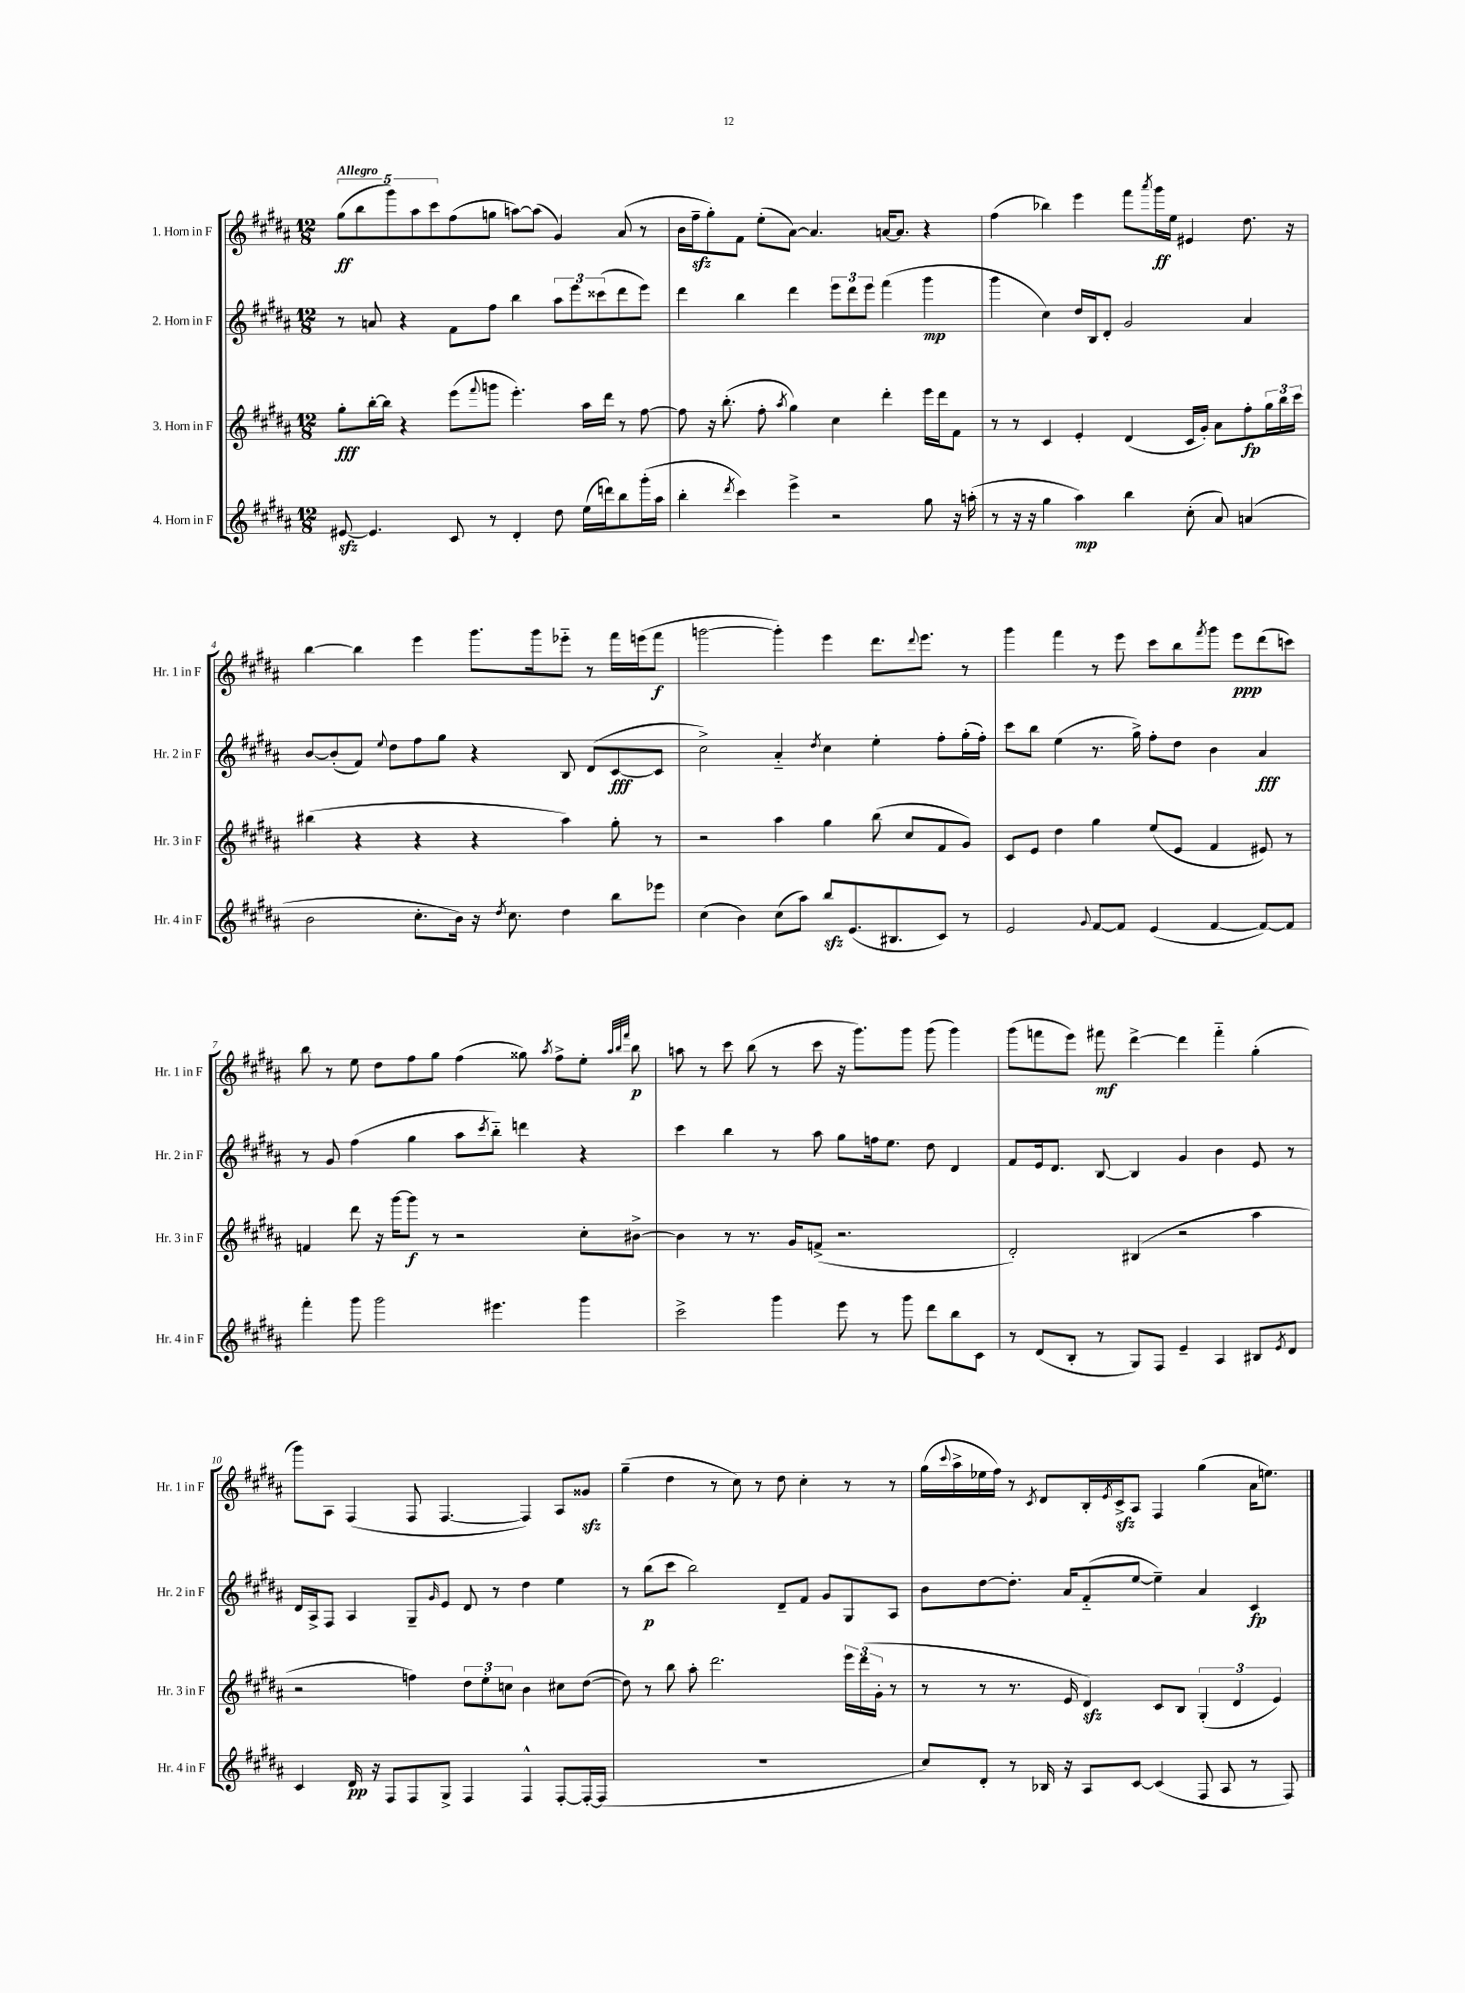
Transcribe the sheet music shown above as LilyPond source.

<<
\new StaffGroup <<
\new Staff = "s0" \with { instrumentName = "1. Horn in F" shortInstrumentName = "Hr. 1 in F" } {
    \clef treble \key b \major \numericTimeSignature \time 12/8 \tempo "Allegro"
    \tuplet 5/4 { gis''8\ff( b''8 gis'''8) ais''8 cis'''8 } fis''8( g''8 a''8~) a''8( gis'4) ais'8( r8 |
    b'16 fis''16--\sfz gis''8-.) fis'8 e''8-.( ais'8~) ais'4. a'16~ a'8. r4 |
    fis''4( bes''4) e'''4 fis'''8 \acciaccatura { ais'''8 } gis'''16\ff e''16 eis'4 dis''8. r16 |
    b''4~ b''4 e'''4 gis'''8. gis'''16 ees'''8-_ r8 fis'''16 e'''16( fis'''8\f |
    g'''2~ g'''4-.) e'''4 dis'''8. \appoggiatura { dis'''8 } e'''8. r8 |
    gis'''4 fis'''4 r8 e'''8 cis'''8 b''8 \acciaccatura { fis'''8 } gis'''8 e'''8\ppp dis'''8( c'''8) |
    b''8 r8 e''8 dis''8 fis''8 gis''8 fis''4( gisis''8) \acciaccatura { ais''8 } fis''8-> e''8-. \grace { ais''32 b''32 fis'''32 } b''8\p |
    a''8 r8 cis'''8 b''8( r8 cis'''8 r16 gis'''8.) gis'''8 gis'''8( gis'''4) |
    gis'''8( f'''8 e'''8) fis'''8\mf dis'''4~-> dis'''4 fis'''4-_ gis''4-.( |
    gis'''8) ais8 fis4( fis8 fis4.~ fis4) ais8 gisis'8\sfz |
    gis''4--( dis''4 r8 cis''8) r8 dis''8 cis''4-. r8 r8 |
    gis''16( \appoggiatura { cis'''8 } ais''16-> ees''16 fis''16) r8 \acciaccatura { cis'8 } dis'8 b16-. \acciaccatura { e'8 } cis'16->\sfz ais8 fis4 gis''4( ais'16 e''8.) \bar "|." |
}
\new Staff = "s1" \with { instrumentName = "2. Horn in F" shortInstrumentName = "Hr. 2 in F" } {
    \clef treble \key b \major \numericTimeSignature \time 12/8
    r8 a'8 r4 fis'8 fis''8 b''4 \tuplet 3/2 { ais''8 e'''8 cisis'''8( } dis'''8 e'''8) |
    dis'''4 b''4 dis'''4 \tuplet 3/2 { e'''8 dis'''8 e'''8 } fis'''4( gis'''4\mp |
    gis'''4 cis''4) dis''16 b16 dis'8-. gis'2 ais'4 |
    b'8~ b'8-.( fis'8) \appoggiatura { e''8 } dis''8 fis''8 gis''8 r4 b8 dis'8( cis'8~\fff cis'8 |
    cis''2->) ais'4-_ \acciaccatura { dis''8 } cis''4 e''4-. fis''8-. gis''16-.( fis''16-.) |
    cis'''8 b''8 e''4( r8. gis''16->) fis''8-. dis''8 b'4 ais'4\fff |
    r8 gis'8 fis''4( gis''4 ais''8 \acciaccatura { cis'''8 } b''8-_) d'''4 r4 |
    cis'''4 b''4 r8 ais''8 gis''8 f''16 e''8. dis''8 dis'4 |
    fis'8 e'16 dis'8. b8~ b4 gis'4 b'4 e'8 r8 |
    dis'16 ais16-> fis8 ais4 gis8-- \grace { gis'16 } e'8 dis'8 r8 dis''4 e''4 |
    r8 b''8\p( cis'''8 b''2) dis'8-- fis'8 gis'8 gis8 ais8 |
    b'8 dis''8~ dis''8.-. ais'16 fis'8-_( e''8~ e''4--) ais'4 cis'4\fp \bar "|." |
}
\new Staff = "s2" \with { instrumentName = "3. Horn in F" shortInstrumentName = "Hr. 3 in F" } {
    \clef treble \key b \major \numericTimeSignature \time 12/8
    gis''8-.\fff b''16~-. b''16 r4 e'''8( \appoggiatura { fis'''8 } g'''8 e'''4.-.) ais''16 dis'''16 r8 fis''8~ |
    fis''8 r16 b''8.-.( fis''8-. \acciaccatura { ais''8 } gis''4) cis''4 dis'''4-. e'''16 dis'''16 fis'8 |
    r8 r8 cis'4 e'4-. dis'4( cis'16 gis'16-.) ais'8 fis''8-.\fp \tuplet 3/2 { gis''16 b''16 cis'''16 } |
    bis''4( r4 r4 r4 ais''4) gis''8-. r8 |
    r2 ais''4 gis''4 b''8( cis''8 fis'8 gis'8) |
    cis'8 e'8 dis''4 gis''4 e''8( e'8 fis'4 eis'8) r8 |
    f'4 dis'''8 r16 gis'''16~ gis'''8\f r8 r2 cis''8-. bis'8~-> |
    bis'4 r8 r8. gis'16 f'8->( r2. |
    dis'2-.) bis4( r2 ais''4 |
    r2 f''4) \tuplet 3/2 { dis''8 e''8-. c''8 } b'4 cis''8 dis''8~( |
    dis''8) r8 b''8 ais''8-. dis'''2. \tuplet 3/2 { e'''16 dis'''16( gis'16-. } r8 |
    r8 r8 r8. e'16 dis'4\sfz) cis'8 b8 \tuplet 3/2 { gis4-.( dis'4 e'4) } \bar "|." |
}
\new Staff = "s3" \with { instrumentName = "4. Horn in F" shortInstrumentName = "Hr. 4 in F" } {
    \clef treble \key b \major \numericTimeSignature \time 12/8
    eis'8~\sfz eis'4. cis'8 r8 dis'4-. dis''8 e''16( d'''16) b''8 gis'''16-.( ais''16 |
    b''4-. \acciaccatura { dis'''8 } cis'''4) e'''4-> r2 gis''8 r16 a''16-.( |
    r8 r16 r16 gis''4 ais''4\mp) b''4 cis''8-.( ais'8) a'4( |
    b'2 cis''8.-. b'16) r16 \acciaccatura { dis''8 } cis''8. dis''4 b''8 ees'''8 |
    cis''4( b'4) cis''8( ais''8) b''8\sfz e'8.( bis8. cis'8) r8 |
    e'2 \appoggiatura { gis'8 } fis'8~ fis'8 e'4( fis'4~ fis'8~) fis'8 |
    fis'''4-. gis'''8 gis'''2 eis'''4. gis'''4 |
    cis'''2-> gis'''4 e'''8 r8 gis'''8 dis'''8 b''8 cis'8 |
    r8 dis'8( b8-. r8 gis8) fis8 e'4-- ais4 bis8 \acciaccatura { e'8 } dis'8 |
    cis'4 dis'16\pp r16 fis8 fis8 gis8-> fis4 fis4-^ fis8~-. fis16~-. fis16( |
    R1. |
    cis''8) dis'8-. r8 bes16 r16 ais8 cis'8~ cis'4( fis8 ais8 r8 fis8) \bar "|." |
}
>>
>>
